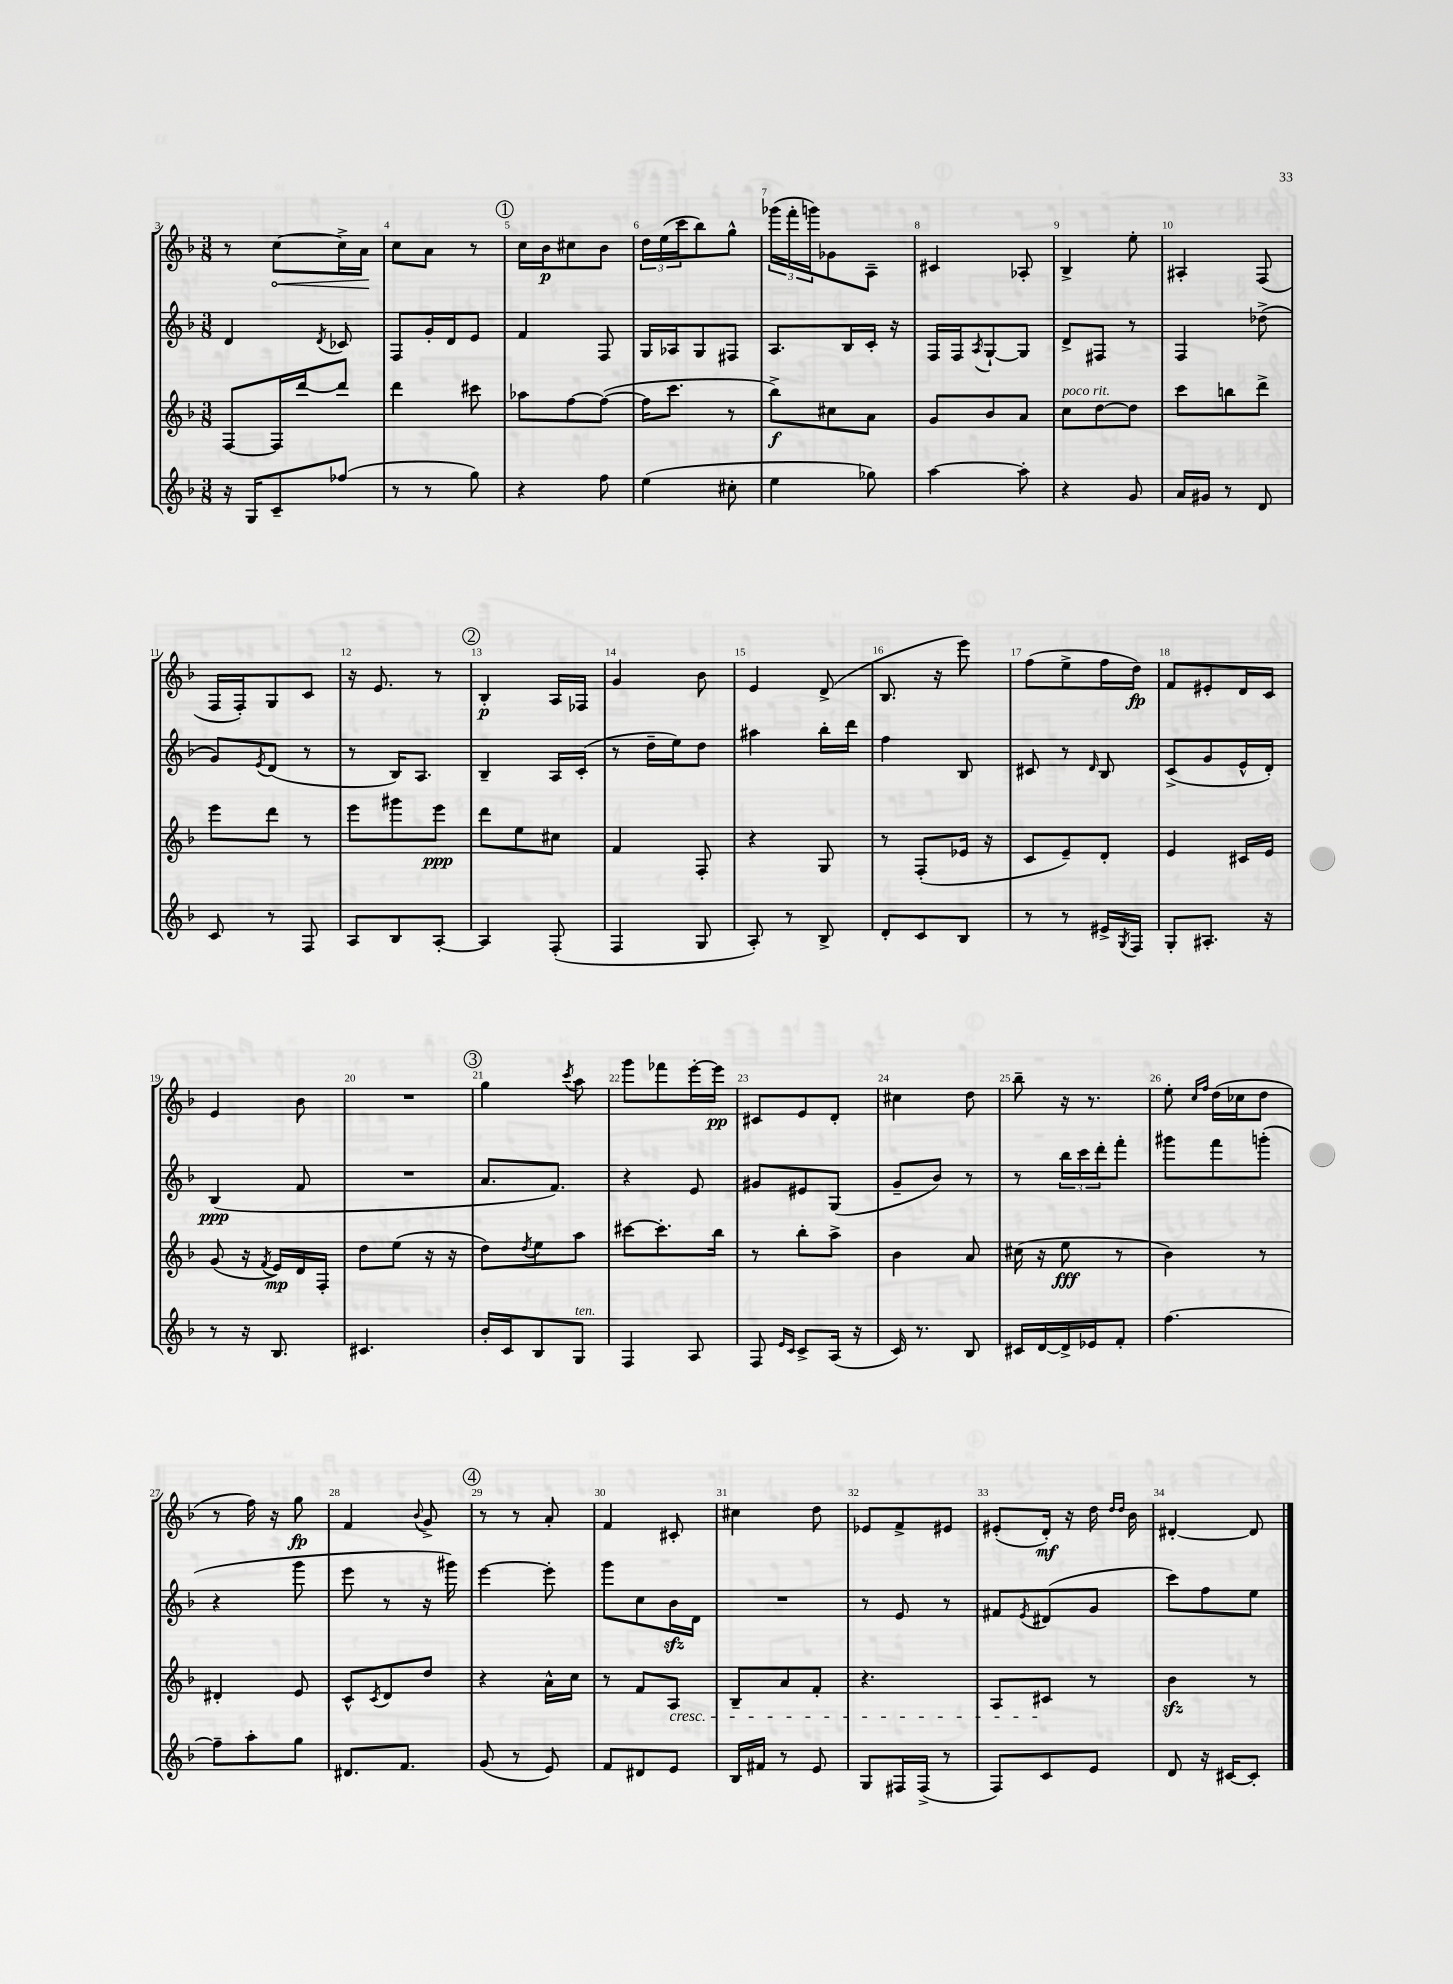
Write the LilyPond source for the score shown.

<<
\new StaffGroup <<
\new Staff = "s0" {
    \clef treble \key f \major \numericTimeSignature \time 3/8
    r8 \once \override Hairpin.circled-tip = ##t c''8~\< c''16-> a'16\! |
    c''8 a'8 r8 |
    \mark \markup { \circle "1" } c''16 bes'16\p cis''8 bes'8 |
    \tuplet 3/2 { d''16 e''16( c'''16 } bes''8) g''8-^ |
    \tuplet 3/2 { ges'''16( f'''16-. g'''16) } ges'8 a8-- |
    cis'4 aes8-. |
    bes4-> e''8-. |
    ais4-. f8( |
    f16 f16-.) g8 c'8 |
    r16 e'8. r8 |
    \mark \markup { \circle "2" } bes4-.\p a16 fes16 |
    g'4 bes'8 |
    e'4 d'8->( |
    bes8. r16 e'''8) |
    f''8( e''8-> f''16 d''16\fp) |
    f'8 eis'8-. d'16 c'16 |
    e'4 bes'8 |
    R4. |
    \mark \markup { \circle "3" } g''4 \acciaccatura { c'''8 } a''8 |
    g'''8 fes'''8 e'''16~-. e'''16\pp |
    cis'8 e'8 d'8-. |
    cis''4 d''8 |
    bes''8-- r16 r8. |
    e''8-. \grace { c''16 f''16 } d''16( ces''16 d''8 |
    r8 f''16) r16 g''8\fp |
    f'4 \appoggiatura { bes'8 } g'8-> |
    \mark \markup { \circle "4" } r8 r8 a'8-. |
    f'4 cis'8-. |
    cis''4 d''8 |
    ees'8 f'8-> eis'8 |
    eis'8-.( d'16-.\mf) r16 d''16 \grace { d''16 d''16 } bes'16 |
    dis'4~-. dis'8 \bar "|." |
}
\new Staff = "s1" {
    \clef treble \key f \major \numericTimeSignature \time 3/8
    d'4 \acciaccatura { d'8 } ces'8 |
    f8 g'16-. d'16 e'8 |
    \mark \markup { \circle "1" } f'4 f8 |
    g16 aes16 g8 fis8 |
    a8. bes16 c'16-. r16 |
    f16 f16 \acciaccatura { a8 } g8~-! g8 |
    d'8-> fis8 r8 |
    f4 des''8->( |
    g'8) \acciaccatura { e'8 } d'8( r8 |
    r8 bes16) a8. |
    \mark \markup { \circle "2" } bes4-- a16 c'16-.( |
    r8 d''16-- e''16) d''8 |
    ais''4 bes''16-. d'''16 |
    f''4 bes8 |
    cis'8 r8 \grace { d'16 } bes8 |
    c'8->( g'8 e'16-^ d'16-.) |
    bes4\ppp( f'8 |
    R4. |
    \mark \markup { \circle "3" } a'8. f'8.) |
    r4 e'8 |
    gis'8 eis'8 g8( |
    g'8-- bes'8) r8 |
    r8 \tuplet 3/2 { bes''16 c'''16 d'''16-. } f'''8-. |
    gis'''8 f'''8 g'''8-.( |
    r4 g'''8 |
    e'''8 r8 r16 gis'''16) |
    \mark \markup { \circle "4" } e'''4~ e'''8-. |
    g'''8 c''8 bes'16\sfz d'16 |
    R4. |
    r8 e'8 r8 |
    fis'8 \acciaccatura { e'8 } dis'8( g'8 |
    c'''8) f''8 e''8 \bar "|." |
}
\new Staff = "s2" {
    \clef treble \key f \major \numericTimeSignature \time 3/8
    f8~ f16 d'''16~ d'''8 |
    d'''4 cis'''8 |
    \mark \markup { \circle "1" } aes''8 f''8~ f''8~( |
    f''16 c'''8. r8 |
    bes''8->\f) cis''8 a'8 |
    g'8 bes'8 a'8 |
    c''8^\markup { \italic "poco rit." } d''8~ d''8 |
    c'''8 b''8 d'''8-> |
    e'''8 d'''8 r8 |
    e'''8 gis'''8 e'''8\ppp |
    \mark \markup { \circle "2" } d'''8 e''8 cis''8 |
    f'4 f8-. |
    r4 g8 |
    r8 f8-.( ees'16 r16 |
    c'8 e'8--) d'8-. |
    e'4 cis'16 e'16 |
    g'8( r16 \acciaccatura { f'8 } e'16\mp) d'16 f16-. |
    d''8 e''8( r16 r16 |
    \mark \markup { \circle "3" } d''8) \acciaccatura { d''8 } e''8 a''8 |
    cis'''8~ cis'''8.-. bes''16 |
    r8 bes''8-. a''8-> |
    bes'4 a'8 |
    cis''16( r16 e''8\fff r8 |
    bes'4) r8 |
    dis'4-. e'8 |
    c'8-^ \acciaccatura { c'8 } d'8 d''8 |
    \mark \markup { \circle "4" } r4 a'16-^ c''16 |
    r8 f'8 a8\cresc |
    bes8-- a'8 f'8-. |
    r4. |
    a8 cis'8\! r8 |
    bes'4\sfz r8 \bar "|." |
}
\new Staff = "s3" {
    \clef treble \key f \major \numericTimeSignature \time 3/8
    r16 g16 c'8-- fes''8( |
    r8 r8 g''8) |
    \mark \markup { \circle "1" } r4 f''8 |
    e''4( cis''8-. |
    e''4 ges''8) |
    a''4~ a''8-. |
    r4 g'8 |
    a'16 gis'16 r8 d'8 |
    c'8 r8 f8 |
    a8 bes8 a8~-. |
    \mark \markup { \circle "2" } a4 f8-.( |
    f4 g8 |
    a8-.) r8 bes8-> |
    d'8-. c'8 bes8 |
    r8 r8 eis'16-> \acciaccatura { g8 } f16 |
    g8-. ais8.-. r16 |
    r8 r16 bes8. |
    cis'4. |
    \mark \markup { \circle "3" } bes'16-. c'16 bes8 g8^\markup { \italic "ten." } |
    f4 a8 |
    f8 \grace { e'16 c'16 } c'8-> a16( r16 |
    c'16) r8. bes8 |
    cis'16 d'16~ d'16-> ees'16 f'8-. |
    f''4.~ |
    f''8-- a''8-. g''8 |
    dis'8. f'8. |
    \mark \markup { \circle "4" } g'8( r8 e'8) |
    f'8 dis'8 e'8 |
    bes16 fis'16 r8 e'8 |
    g8 fis16 fis16->( r8 |
    f8) c'8 e'8 |
    d'8 r16 cis'16~ cis'8-. \bar "|." |
}
>>
>>
\layout { \context { \Score currentBarNumber = #3 \override BarNumber.break-visibility = ##(#f #t #t) barNumberVisibility = #all-bar-numbers-visible } }
